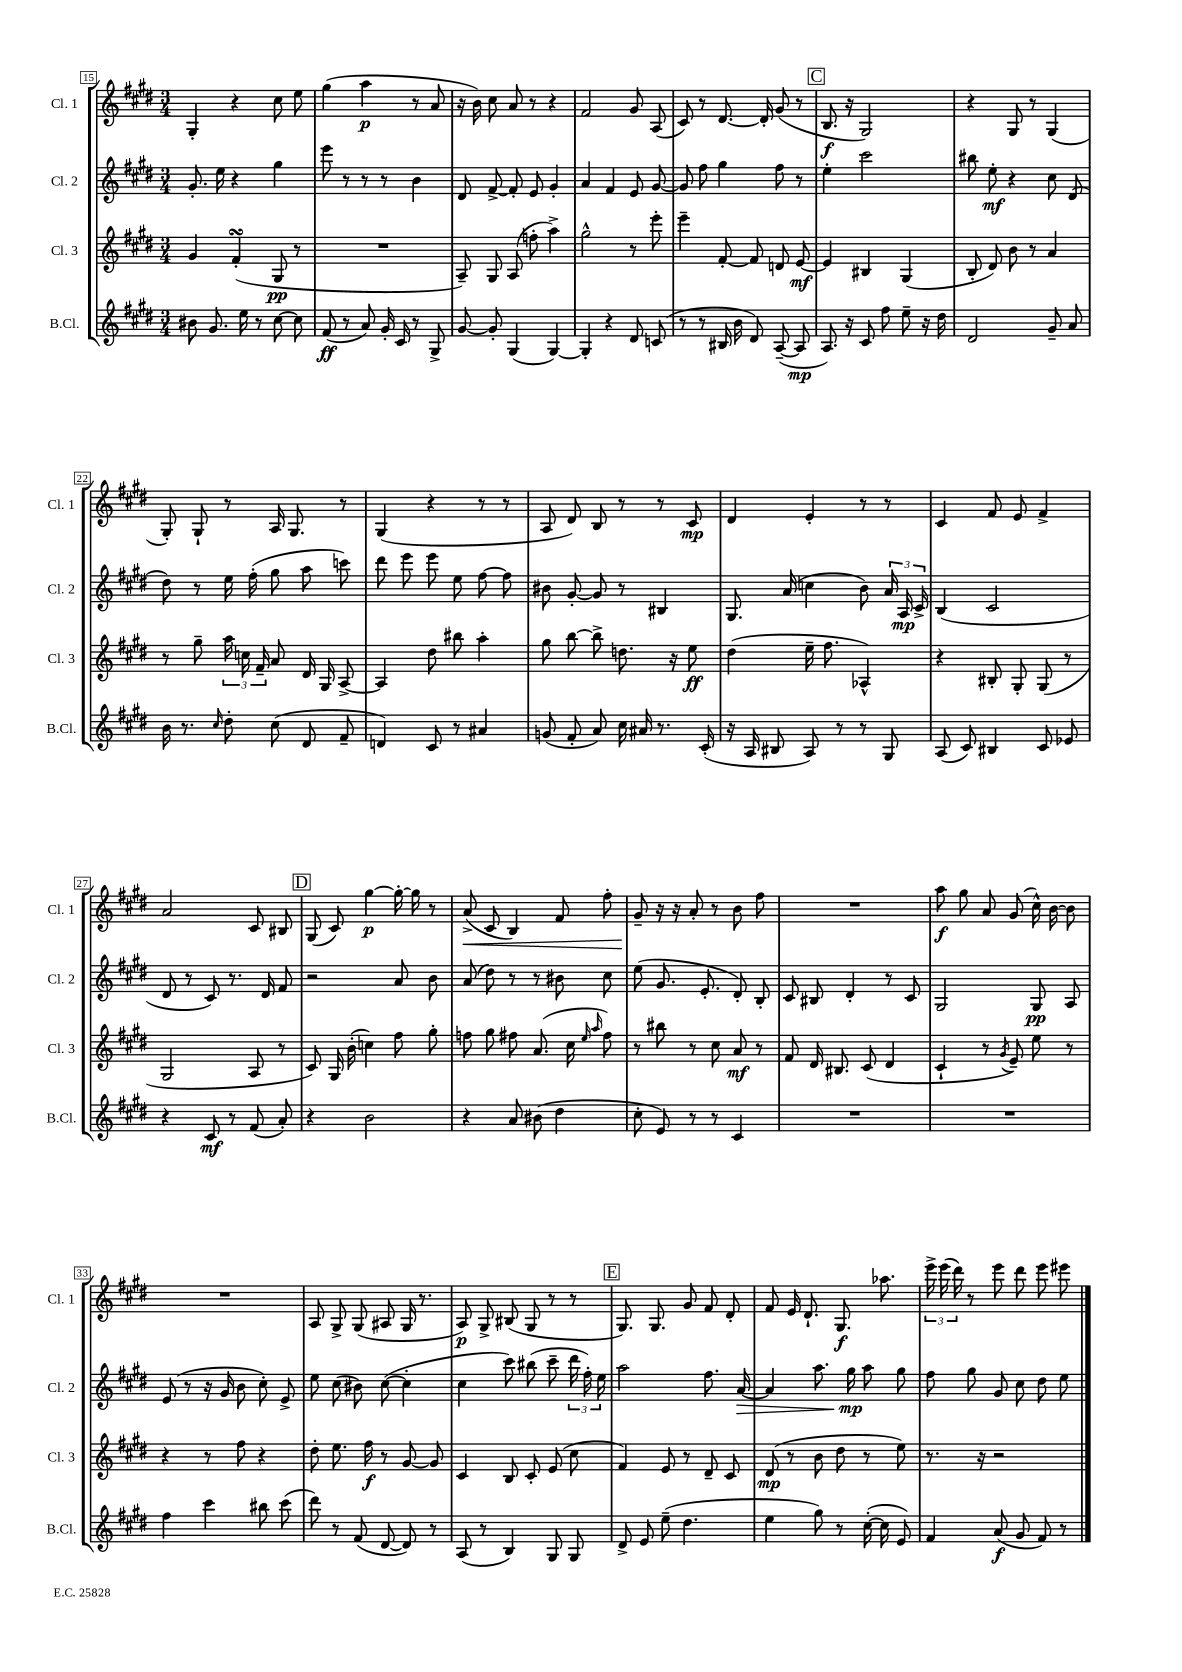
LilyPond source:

<<
\new StaffGroup <<
\new Staff = "s0" \with { instrumentName = "Cl. 1" shortInstrumentName = "Cl. 1" } {
    \clef treble \key e \major \numericTimeSignature \time 3/4
    \autoBeamOff gis4-. r4 cis''8 e''8 |
    gis''4( a''4\p r8 a'8 |
    r16 b'16) cis''8 a'8 r8 r4 |
    fis'2 gis'8 a8( |
    cis'8) r8 dis'8.~ dis'16-. gis'8( r8 |
    \mark \markup { \box "C" } b8.\f r16 gis2) |
    r4 gis8 r8 gis4( |
    gis8-.) gis8-! r8 a16 gis8. r8 |
    gis4( r4 r8 r8 |
    a8 dis'8) b8 r8 r8 cis'8\mp |
    dis'4 e'4-. r8 r8 |
    cis'4 fis'8 e'8 fis'4-> |
    a'2 cis'8 bis8 |
    \mark \markup { \box "D" } gis8( cis'8) gis''4~\p gis''16~-. gis''16 r8 |
    a'8->\<( cis'8 b4) fis'8 fis''8-. |
    gis'8--\! r16 r16 a'8-. r8 b'8 fis''8 |
    R2. |
    a''8\f gis''8 a'8 gis'8( cis''16-^) b'16~ b'8 |
    R2. |
    a8 gis8-> gis8( ais8 gis16 r8. |
    a8\p) gis8-> bis8( gis8 r8 r8 |
    \mark \markup { \box "E" } gis8.) gis8. gis'8 fis'8 dis'8-. |
    fis'8 e'16 dis'8.-! gis8.\f aes''8. |
    \tuplet 3/2 { e'''16-> e'''16( dis'''16) } r8 e'''8 dis'''8 e'''8 eis'''8 \bar "|." |
}
\new Staff = "s1" \with { instrumentName = "Cl. 2" shortInstrumentName = "Cl. 2" } {
    \clef treble \key e \major \numericTimeSignature \time 3/4
    \autoBeamOff gis'8.-. e''16 r4 gis''4 |
    e'''8 r8 r8 r8 b'4 |
    dis'8 fis'8~-> fis'8-. e'8 gis'4-. |
    a'4 fis'4 e'8 gis'8~ |
    gis'8 fis''8 gis''4 fis''8 r8 |
    \mark \markup { \box "C" } e''4-. cis'''2 |
    bis''8 e''8-.\mf r4 cis''8 dis'8( |
    dis''8) r8 e''16 fis''16-.( gis''8 a''8 c'''8) |
    dis'''8 e'''8 e'''8 e''8 fis''8~ fis''8 |
    bis'8 gis'8~-. gis'8 r8 bis4 |
    gis8. a'16( c''4 b'8) \tuplet 3/2 { a'16 a16\mp cis'16-> } |
    b4( cis'2 |
    dis'8 r8 cis'8) r8. dis'16 fis'8 |
    \mark \markup { \box "D" } r2 a'8 b'8 |
    a'8( dis''8) r8 r8 bis'8 cis''8 |
    e''8( gis'8. e'8.-. dis'8-.) b8-. |
    cis'8 bis8 dis'4-. r8 cis'8 |
    gis2 gis8\pp a8 |
    e'8( r8 r16 gis'16 b'8 cis''8-.) e'8-> |
    e''8 cis''8( bis'8) cis''8~( cis''4-. |
    cis''4 cis'''8) bis''8( cis'''8-- \tuplet 3/2 { dis'''16 fis''16-.) e''16 } |
    \mark \markup { \box "E" } a''2 fis''8. a'16~\> |
    a'4 a''8. gis''16\mp\! a''8 gis''8 |
    fis''8 gis''8 gis'8 cis''8 dis''8 e''8 \bar "|." |
}
\new Staff = "s2" \with { instrumentName = "Cl. 3" shortInstrumentName = "Cl. 3" } {
    \clef treble \key e \major \numericTimeSignature \time 3/4
    \autoBeamOff gis'4 fis'4-.\turn( gis8\pp r8 |
    R2. |
    a8--) gis8 a8( f''8-. a''4->) |
    gis''2-^ r8 e'''8-. |
    e'''4-- fis'8~-. fis'8 d'8 e'8~\mf |
    \mark \markup { \box "C" } e'4 bis4 gis4( |
    b8-. dis'8) b'8 r8 a'4 |
    r8 gis''8-- \tuplet 3/2 { a''16 c''16 fis'16-- } a'8 dis'16 gis16 a8~-> |
    a4 dis''8 bis''8 a''4-. |
    gis''8 b''8~ b''8-> d''8. r16 e''8\ff |
    dis''4( e''16-- fis''8. aes4-^) |
    r4 bis8-. gis8-. gis8( r8 |
    gis2 a8 r8 |
    \mark \markup { \box "D" } cis'8) gis16 b'16-.( c''4) fis''8 gis''8-. |
    f''8 gis''8 fis''8 a'8.( cis''16 \grace { e''16 a''16 } fis''8) |
    r8 bis''8 r8 cis''8 a'8\mf r8 |
    fis'8 dis'16 bis8. cis'8( dis'4 |
    cis'4-! r8 \acciaccatura { gis'8 } e'8--) e''8 r8 |
    r4 r8 fis''8 r4 |
    dis''8-. e''8. fis''16\f r8 gis'8~ gis'8 |
    cis'4 b8 cis'8-. e'8( cis''8 |
    \mark \markup { \box "E" } fis'4) e'8 r8 dis'8-- cis'8 |
    dis'8\mp( r8 b'8 dis''8 r8 e''8) |
    r8. r16 r2 \bar "|." |
}
\new Staff = "s3" \with { instrumentName = "B.Cl." shortInstrumentName = "B.Cl." } {
    \clef treble \key e \major \numericTimeSignature \time 3/4
    \autoBeamOff bis'8 gis'8. e''16 r8 cis''8~ cis''8 |
    fis'8\ff( r8 a'8) gis'16-. cis'16 r8 gis8-> |
    gis'8~ gis'8-. gis4( gis4~) |
    gis4-. r4 dis'8 c'8( |
    r8 r8 bis16 b'16 dis'8) a8~--( a8\mp |
    \mark \markup { \box "C" } a8.) r16 cis'8 fis''8 e''8-- r16 dis''16 |
    dis'2 gis'8-- a'8 |
    b'16 r8. \grace { cis''16 } dis''8-. cis''8( dis'8 fis'8-- |
    d'4) cis'8 r8 ais'4 |
    g'8( fis'8-. a'8) cis''16 ais'16 r8. cis'16-.( |
    r16 a16 bis8 a8) r8 r8 gis8 |
    a8( cis'8) bis4 cis'8 ees'8 |
    r4 cis'8\mf r8 fis'8( a'8-.) |
    \mark \markup { \box "D" } r4 b'2 |
    r4 a'8 bis'8( dis''4 |
    cis''8-. e'8) r8 r8 cis'4 |
    R2. |
    R2. |
    fis''4 cis'''4 bis''8 cis'''8( |
    dis'''8) r8 fis'8( dis'8~ dis'8) r8 |
    a8( r8 b4) gis8 gis8 |
    \mark \markup { \box "E" } dis'8-> e'8 e''8--( dis''4. |
    e''4 gis''8) r8 cis''16~-.( cis''16 e'8) |
    fis'4 a'8\f( gis'8 fis'8) r8 \bar "|." |
}
>>
>>
\layout { \context { \Score currentBarNumber = #15 \override BarNumber.stencil = #(make-stencil-boxer 0.1 0.3 ly:text-interface::print) } }
